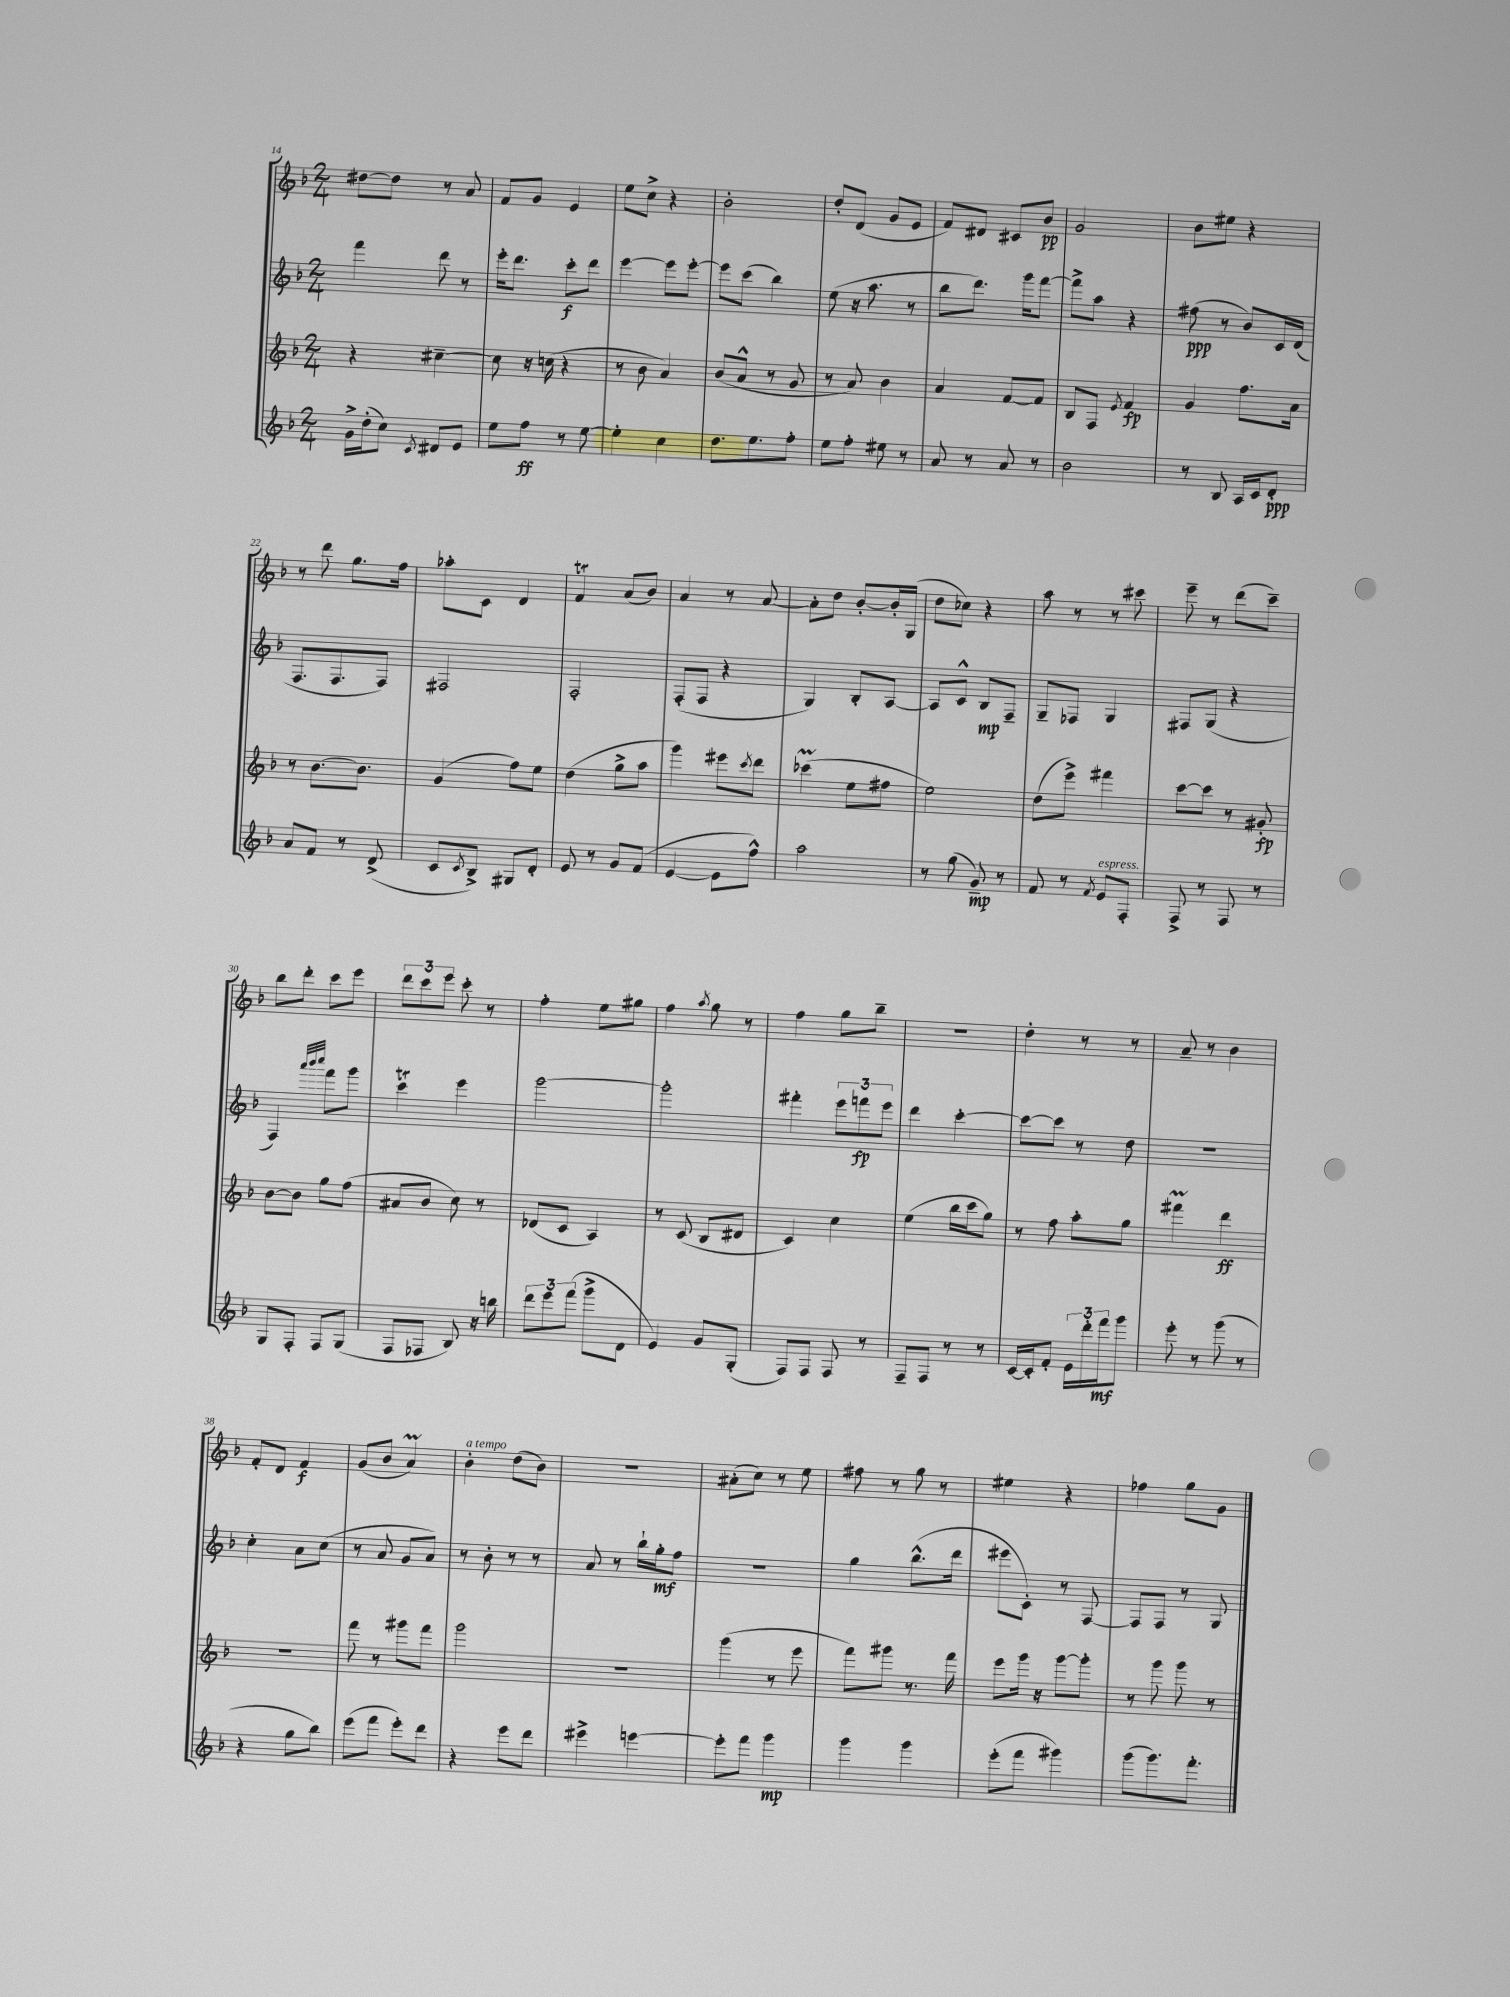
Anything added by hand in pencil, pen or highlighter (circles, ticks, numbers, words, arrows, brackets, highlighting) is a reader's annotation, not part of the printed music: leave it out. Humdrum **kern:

**kern	**dynam	**kern	**dynam	**kern	**dynam	**kern	**dynam
*part4	*part4	*part3	*part3	*part2	*part2	*part1	*part1
*staff4	*staff4	*staff3	*staff3	*staff2	*staff2	*staff1	*staff1
*clefG2	*	*clefG2	*	*clefG2	*	*clefG2	*
*k[b-]	*	*k[b-]	*	*k[b-]	*	*k[b-]	*
*M2/4	*	*M2/4	*	*M2/4	*	*M2/4	*
=14	=14	=14	=14	=14	=14	=14	=14
16g^\LL	.	4r	.	4fff\	.	[8dd#X\L	.
(16dd'\J	.	.	.	.	.	.	.
8cc\J)	.	.	.	.	.	8dd#\J]	.
8qc/	.	.	.	.	.	.	.
8d#X/L	.	[4cc#X~\	.	8ddd\	.	8r	.
8e/J	.	.	.	8r	.	8a/	.
=15	=15	=15	=15	=15	=15	=15	=15
8ee\L	.	8cc#\]	.	16eee'\KL	.	8f/L	.
.	.	.	.	8.ddd\J	.	.	.
8ff\J	ff	16r	.	.	.	8g/J	.
.	.	(16ccn\	.	.	.	.	.
8r	.	4r	.	8ccc'\L	f	4e/	.
[8ee\	.	.	.	8ddd\J	.	.	.
=16	=16	=16	=16	=16	=16	=16	=16
4ee'\]	.	8r	.	[4eee\	.	8ee\L	.
.	.	8b-\	.	.	.	8cc^\J	.
4cc\	.	4a/)	.	8eee\L]	.	4r	.
.	.	.	.	[8eee'\J	.	.	.
=17	=17	=17	=17	=17	=17	=17	=17
8.dd\L	.	(8b-/L	.	8eee\L]	.	2b-'\	.
.	.	8a^^/J	.	(8ccc\J	.	.	.
8.ee\	.	.	.	.	.	.	.
.	.	8r	.	4bb-\)	.	.	.
8ff'\J	.	8g/	.	.	.	.	.
=18	=18	=18	=18	=18	=18	=18	=18
8ee\L	.	8r	.	(8ee\	.	8dd'/L	.
8ff'\J	.	8a/)	.	16r	.	(8d/J	.
.	.	.	.	8.aa\	.	.	.
8ee#X\	.	4b-\	.	.	.	8g/L	.
8r	.	.	.	8r	.	8e/J	.
=19	=19	=19	=19	=19	=19	=19	=19
8a/	.	4a/	.	8bb-\L	.	8f/L)	.
8r	.	.	.	8.ddd\J)	.	8d#X/J	.
8a/	.	[8f/L	.	.	.	8c#X/L	.
.	.	.	.	16ggg\KL	.	.	.
8r	.	8f/J]	.	[8fff\J	.	8b-/J	pp
=20	=20	=20	=20	=20	=20	=20	=20
2b-\	.	8B-/L	.	8fff^\L]	.	2g/	.
.	.	8F/J	.	8aa\J	.	.	.
.	.	8qe/	.	.	.	.	.
.	.	4f/	fp	4r	.	.	.
=21	=21	=21	=21	=21	=21	=21	=21
8r	.	4g/	.	(8ff#X\	ppp	8b-\L	.
8B-/	.	.	.	8r	.	8ee#X\J	.
16A/LL	.	8.ff\L	.	8b-/L)	.	4r	.
16c/J	.	.	.	.	.	.	.
8d'/J	ppp	.	.	16c/L	.	.	.
.	.	16a\Jk	.	(16d/JJ	.	.	.
!!LO:LB:g=z
=22	=22	=22	=22	=22	=22	=22	=22
8a/L	.	8r	.	8.F/L	.	8r	.
8f/J	.	[8.b-\L	.	.	.	8ddd\	.
.	.	.	.	8.F/	.	.	.
8r	.	.	.	.	.	8.gg\L	.
.	.	8.b-\J]	.	.	.	.	.
(8d^/	.	.	.	8F/J)	.	.	.
.	.	.	.	.	.	16ff\Jk	.
=23	=23	=23	=23	=23	=23	=23	=23
8c/L	.	(4g/	.	2F#X/	.	8aa-X'\L	.
8qc/	.	.	.	.	.	.	.
8B-^/J)	.	.	.	.	.	8c\J	.
8G#X/L	.	8ff\L)	.	.	.	4d/	.
8d'/J	.	8ee\J	.	.	.	.	.
=24	=24	=24	=24	=24	=24	=24	=24
8e/	.	(4dd\	.	2F'/	.	4fT/	.
8r	.	.	.	.	.	.	.
8g/L	.	8gg^\L	.	.	.	(8a/L	.
(8f/J	.	8aa\J	.	.	.	8b-/J)	.
=25	=25	=25	=25	=25	=25	=25	=25
[4e/	.	4ggg\)	.	(8F'/L	.	4a/	.
.	.	.	.	8F/J	.	.	.
8e\L]	.	8eee#X\L	.	4r	.	8r	.
.	.	8qccc/	.	.	.	.	.
8ff^^\J)	.	8ddd\J	.	.	.	[8a/	.
=26	=26	=26	=26	=26	=26	=26	=26
2aa\	.	(4ccc-XM\	.	4G/)	.	8a'\L]	.
.	.	.	.	.	.	8dd\J	.
.	.	8ee\L	.	8B-'/L	.	[8b-'/L	.
.	.	8ff#X\J	.	[8A/J	.	16b-'/L]	.
.	.	.	.	.	.	(16G/JJ	.
=27	=27	=27	=27	=27	=27	=27	=27
8r	.	2ee\)	.	8A/L]	.	8dd\L	.
(8gg\	.	.	.	8c^^/J	.	8cc-X\J)	.
8g~/)	mp	.	.	8B-/L	mp	4r	.
8r	.	.	.	8F~/J	.	.	.
=28	=28	=28	=28	=28	=28	=28	=28
8f/	.	(8dd\L	.	8G~/L	.	8aa\	.
8r	.	8eee^\J)	.	8F-X/J	.	8r	.
8qf/	.	.	.	.	.	.	.
!LO:TX:a:i:t=espress.	!	!	!	!	!	!	!
8e/L	.	4fff#X\	.	4G/	.	8r	.
8F'/J	.	.	.	.	.	8ccc#X\	.
=29	=29	=29	=29	=29	=29	=29	=29
8F^/	.	[8ccc\L	.	8F#X/L	.	8eee~\	.
8r	.	8ccc\J]	.	(8G/J	.	8r	.
8F/	.	8r	.	4r	.	(8ddd\L	.
8r	.	8g#X'/	fp	.	.	8ccc~\J)	.
!!LO:LB:g=z
=30	=30	=30	=30	=30	=30	=30	=30
8G/L	.	[8b-\L	.	4F/)	.	8bb-\L	.
8F'/J	.	8b-\J]	.	.	.	8ddd'\J	.
.	.	.	.	32qqaaa/LLL	.	.	.
.	.	.	.	32qqbbb-/	.	.	.
.	.	.	.	32qqcccc/JJJ	.	.	.
8F/L	.	8gg\L	.	8fff\L	.	8ccc\L	.
(8G/J	.	(8ff\J	.	8ggg\J	.	8eee\J	.
=31	=31	=31	=31	=31	=31	=31	=31
8F/L	.	8a#X/L	.	4cccT\	.	12ddd\L	.
.	.	.	.	.	.	12ccc\	.
8F-X/J	.	8b-/J	.	.	.	.	.
.	.	.	.	.	.	12eee\J	.
8B-/)	.	8cc\)	.	4eee\	.	8ccc'\	.
16r	.	8r	.	.	.	8r	.
16bbn\	.	.	.	.	.	.	.
=32	=32	=32	=32	=32	=32	=32	=32
12ddd\L	.	(8d-X/L	.	[2ggg\	.	4ff'\	.
12eee\	.	.	.	.	.	.	.
.	.	8c/J	.	.	.	.	.
(12fff\J	.	.	.	.	.	.	.
8ggg^\L	.	4A/)	.	.	.	8ee\L	.
8d\J	.	.	.	.	.	8gg#X\J	.
=33	=33	=33	=33	=33	=33	=33	=33
4e/)	.	8r	.	2ggg'\]	.	4ff\	.
.	.	(8c/	.	.	.	.	.
.	.	.	.	.	.	8qaa/	.
8g/L	.	8B-/L	.	.	.	8gg\	.
(8G'/J	.	8d#X/J	.	.	.	8r	.
=34	=34	=34	=34	=34	=34	=34	=34
8F/L)	.	4c/)	.	4fff#X'\	.	4ff\	.
8F/J	.	.	.	.	.	.	.
8F/	.	4cc\	.	12eee\L	.	8gg\L	.
.	.	.	.	12fffn\	fp	.	.
8r	.	.	.	.	.	8bb-~\J	.
.	.	.	.	12eee\J	.	.	.
=35	=35	=35	=35	=35	=35	=35	=35
8F~/L	.	(4ee\	.	4ddd\	.	2r	.
8F/J	.	.	.	.	.	.	.
8r	.	16bb-\LL	.	[4ccc'\	.	.	.
.	.	16ccc\J	.	.	.	.	.
8r	.	8gg\J)	.	.	.	.	.
=36	=36	=36	=36	=36	=36	=36	=36
[16c/LL	.	8r	.	8ccc\L_	.	4dd'\	.
16c'/J]	.	.	.	.	.	.	.
8f'/J	.	8ff\	.	8ccc\J]	.	.	.
24e\LL	.	8aa'\L	.	8r	.	8r	.
24ddd'\	.	.	.	.	.	.	.
24fff\J	mf	.	.	.	.	.	.
8ggg\J	.	8gg\J	.	8dd\	.	8r	.
=37	=37	=37	=37	=37	=37	=37	=37
8eee'\	.	4fff#Xm\	.	2r	.	8a~/	.
8r	.	.	.	.	.	8r	.
(8ggg\	.	4ddd\	ff	.	.	4b-\	.
8r	.	.	.	.	.	.	.
!!LO:LB:g=z
=38	=38	=38	=38	=38	=38	=38	=38
4r	.	2r	.	4cc'\	.	8f'/L	.
.	.	.	.	.	.	8d/J	.
8gg\L	.	.	.	8a\L	.	4f/	f
8bb-\J)	.	.	.	(8cc\J	.	.	.
=39	=39	=39	=39	=39	=39	=39	=39
(8eee\L	.	8fff\	.	8r	.	(8g/L	.
8fff\J	.	8r	.	8a/	.	8b-/J	.
8eee'\L)	.	8ggg#X\L	.	8g/L	.	4am/)	.
8ddd\J	.	8fff\J	.	8a/J)	.	.	.
=40	=40	=40	=40	=40	=40	=40	=40
!	!	!	!	!	!	!LO:TX:a:i:t=a tempo	!
4r	.	2ggg\	.	8r	.	4b-'\	.
.	.	.	.	8b-'\	.	.	.
8eee\L	.	.	.	8r	.	(8dd\L	.
8ddd\J	.	.	.	8r	.	8b-\J)	.
=41	=41	=41	=41	=41	=41	=41	=41
4eee#X^\	.	2r	.	8a/	.	2r	.
.	.	.	.	8r	.	.	.
[4eeen\	.	.	.	16bb-`\LL	.	.	.
.	.	.	.	16gg'\J	mf	.	.
.	.	.	.	8ff\J	.	.	.
=42	=42	=42	=42	=42	=42	=42	=42
8eee'\L]	.	(4ggg\	.	2r	.	(8a#X'\L	.
8fff\J	.	.	.	.	.	8cc\J)	.
4ggg\	mp	8r	.	.	.	8r	.
.	.	8eee\	.	.	.	8ee\	.
=43	=43	=43	=43	=43	=43	=43	=43
4ggg\	.	8fff\L)	.	4gg\	.	8ff#X\	.
.	.	8ggg#X\J	.	.	.	8r	.
4ggg\	.	8.r	.	(8.bb-^^\L	.	8gg\	.
.	.	.	.	.	.	8r	.
.	.	16fff\	.	16ddd\Jk	.	.	.
=44	=44	=44	=44	=44	=44	=44	=44
(8eee'\L	.	8eee\L	.	8eee#X\L	.	4ee#X\	.
8fff\J	.	16ggg\Jk	.	8c'\J)	.	.	.
.	.	16r	.	.	.	.	.
4ggg#X\)	.	[8ggg\L	.	8r	.	4r	.
.	.	8ggg'\J]	.	[8F/	.	.	.
=45	=45	=45	=45	=45	=45	=45	=45
(8ggg\L	.	8r	.	8F/L]	.	4ff-X\	.
8.ggg\)	.	8ggg\	.	8F/J	.	.	.
.	.	8ggg\	.	8r	.	8gg\L	.
8.fff'\J	.	.	.	.	.	.	.
.	.	8r	.	8G/	.	8g\J	.
==	==	==	==	==	==	==	==
*-	*-	*-	*-	*-	*-	*-	*-
